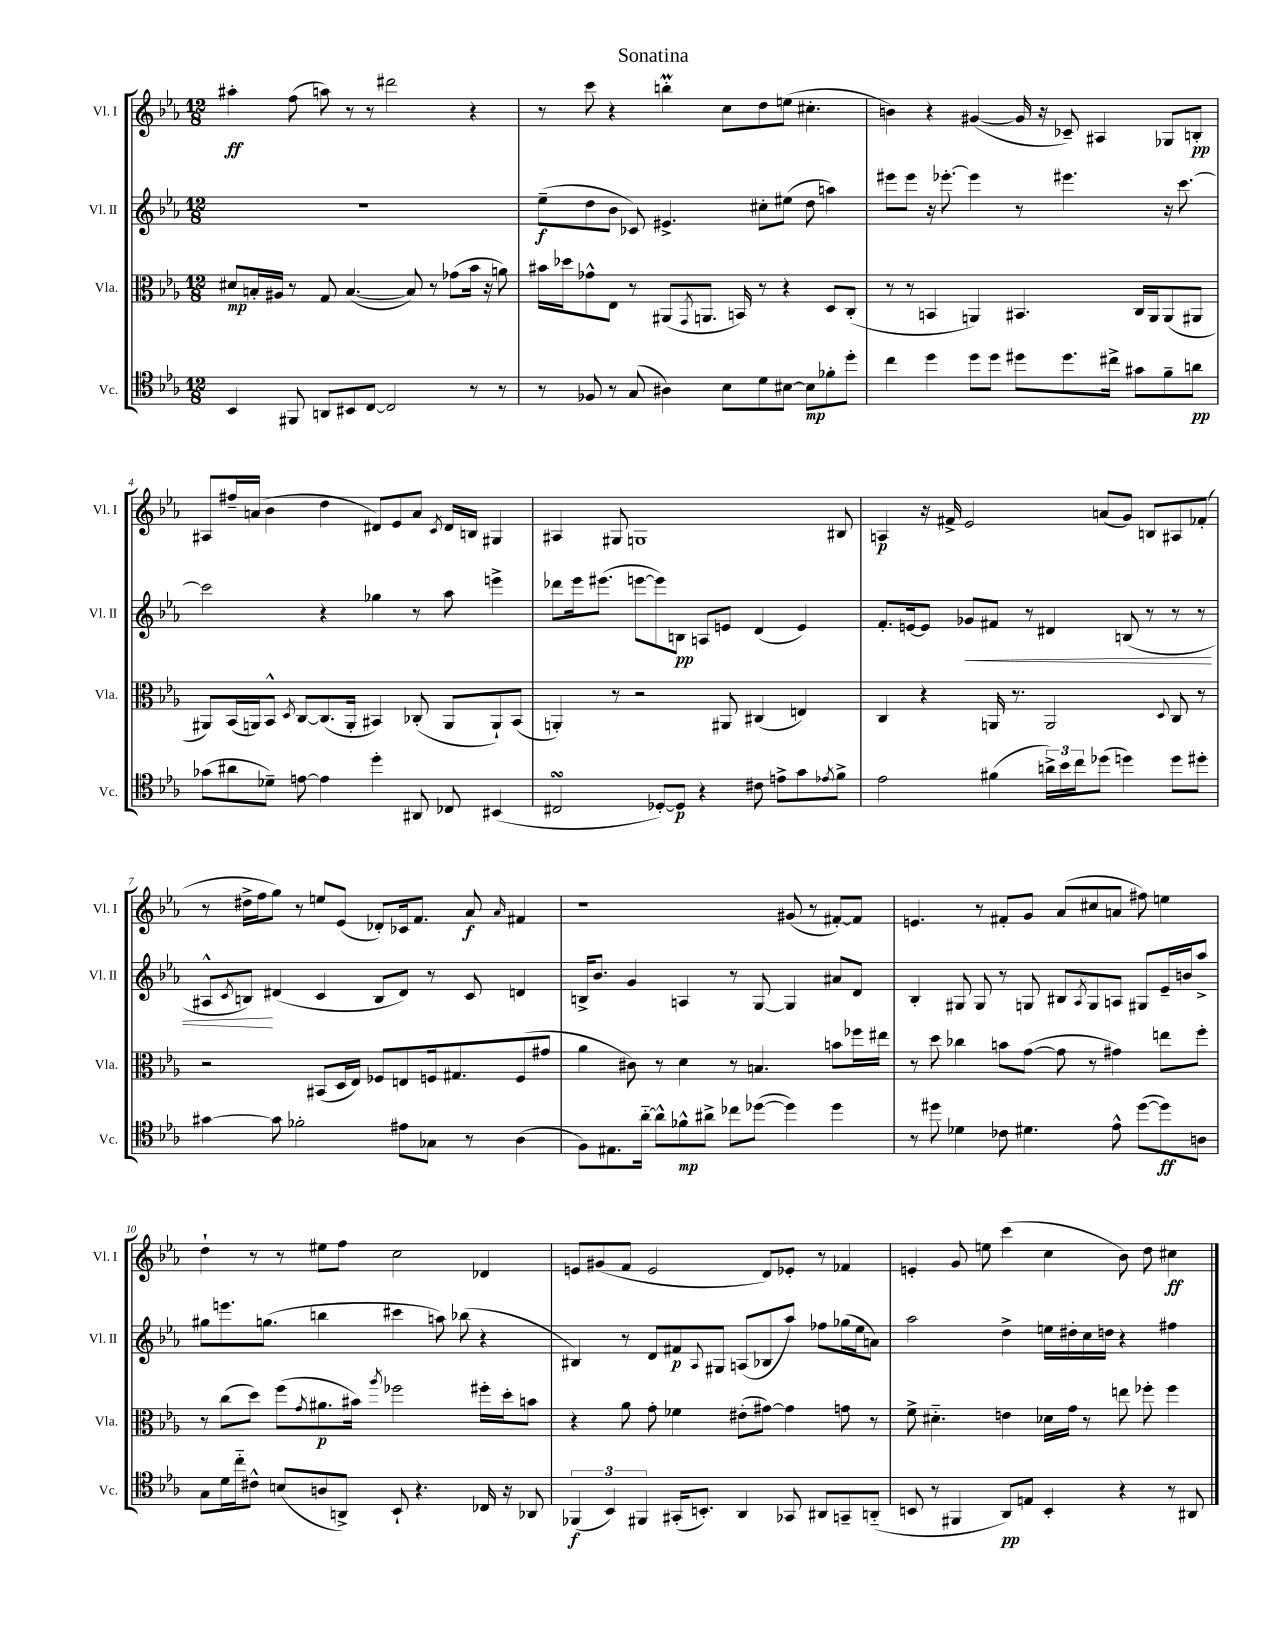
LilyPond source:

\header { title = "Sonatina" }
<<
\new StaffGroup <<
\new Staff = "s0" \with { instrumentName = "Vl. I" shortInstrumentName = "Vl. I" } {
    \clef treble \key ees \major \numericTimeSignature \time 12/8
    ais''4-.\ff f''8( a''8) r8 r8 dis'''2 r4 |
    r8 c'''8 r4 b''4-.\prall c''8 d''8 e''8( cis''4.-. |
    b'4) r4 gis'4~( gis'16 r16 ces'8--) ais4 ges8 b8-.\pp |
    ais8 fis''16-- a'16( bes'4 d''4 dis'8) ees'8 a'8 \acciaccatura { c'8 } dis'16 b16 gis4 |
    ais4 gis8 g1 bis8 |
    a4\p r16 fis'16-> ees'2 a'8( g'8) b8 ais8 fes'8-.( |
    r8 dis''16-> f''16 g''8) r8 e''8 ees'8( des'8-.) ces'16 f'8. aes'8\f \grace { aes'16 } fis'4 |
    r1 gis'8( r8 fis'8~-.) fis'8 |
    e'4. r8 fis'8-. g'8 aes'8( cis''8 a'8 fis''8) e''4 |
    d''4-! r8 r8 eis''8 f''8 c''2 des'4 |
    e'8 gis'8( f'8 e'2 d'8) ees'8-. r8 fes'4 |
    e'4-. g'8 e''8 c'''4( c''4 bes'8) d''8 cis''4\ff \bar "|." |
}
\new Staff = "s1" \with { instrumentName = "Vl. II" shortInstrumentName = "Vl. II" } {
    \clef treble \key ees \major \numericTimeSignature \time 12/8
    R1. |
    ees''8--\f( d''8 bes'8 ces'8) eis'4.-> cis''8-. eis''8( d''8 a''4) |
    eis'''8 eis'''8 r16 ees'''8.~-. ees'''4 r8 eis'''4. r16 c'''8.~ |
    c'''2 r4 ges''4 r8 aes''8 e'''4-> |
    des'''8 ees'''16 eis'''8.( e'''8~ e'''8) b8\pp a8 e'8 d'4( e'4) |
    f'8.-. e'16~ e'8 ges'8\< fis'8 r8 dis'4 b8( r8 r8 r8 |
    ais8-^ \acciaccatura { c'8 } b8\!) dis'4( c'4 b8 dis'8) r8 c'8 d'4 |
    b16-> bes'8. g'4 a4 r8 g8~ g4 ais'8 d'8 |
    bes4-. gis8 gis8 r8 g8 bis8 \acciaccatura { aes8 } g8 a8 gis8 ees'16-- b'16 aes''8-> |
    gis''8 e'''8. g''8.( b''4 cis'''4 a''8) bes''8( r4 |
    bis4) r8 d'8 fis'8\p \appoggiatura { aes8 } gis8 a8( bes8 aes''8) fes''8 ges''16( ees''16 a'8) |
    aes''2 d''4-> e''16 dis''16-. c''16 d''16 r4 fis''4 \bar "|." |
}
\new Staff = "s2" \with { instrumentName = "Vla." shortInstrumentName = "Vla." } {
    \clef alto \key ees \major \numericTimeSignature \time 12/8
    dis'8\mp b16-. ais16 r8 g8 b4.~( b8) r8 ges'8( bes'16 r16 a'8) |
    bis'16 des''16 ges'8-^ ees8 r8 ais,8( \acciaccatura { g,8 } a,8. b,16) r8 r4 d8 c8-.( |
    r8 r8 b,4 a,4) bis,4. c16 a,16 a,8( ais,8 |
    ais,8) bes,16( a,16) bes,8-^ \acciaccatura { d8 } c8~ c8.( a,16-. bis,4) ces8-.( a,8 a,8-!) bis,8( |
    a,4-.) r8 r2 ais,8 cis4( e4) |
    c4 r4 a,16 r8. a,2 \appoggiatura { d8 } c8 r8 |
    r2 bis,8( d16 ees16) fes8 e8 f16 gis8. f8( gis'8 |
    aes'4 cis'8) r8 d'4 r8 b4. b'8 fes''16 eis''16 |
    r8 d''8 ces''4 b'8 g'8~( g'8 r8 gis'4) e''8 f''8-. |
    r8 c''8( d''8) f''8( \acciaccatura { g'8 } ais'8.\p bis'16) \acciaccatura { aes''8 } fes''2 fis''16-. d''16-. b'8 |
    r4 aes'8 g'8-. fes'4 eis'8-.( gis'8~) gis'4 g'8 r8 |
    f'8-> dis'4.-_ e'4 des'16 g'16 r8 e''8 fes''8-. fes''4 \bar "|." |
}
\new Staff = "s3" \with { instrumentName = "Vc." shortInstrumentName = "Vc." } {
    \clef tenor \key ees \major \numericTimeSignature \time 12/8
    bes,4 fis,8 a,8 bis,8 c8~ c2 r8 r8 |
    r8 fes8 r8 g8( ais4) bes8 d'8 bis8~ bis8\mp fes'8-. d''8-. |
    c''4 d''4 d''8 d''8 dis''8 dis''8. cis''16-> gis'8 f'8-- a'8\pp |
    ges'8( ais'8 des'8--) e'8~ e'4 d''4-. ais,8 ces8 bis,4( |
    cis2\turn des8~-.) des8\p r4 cis'8 e'8-> g'8 \acciaccatura { ees'8 } f'8-> |
    ees'2 fis'4( \tuplet 3/2 { a'16->) bes'16 c''16 } des''8( d''4) d''8 dis''8-. |
    gis'4~ gis'8 fes'2-. eis'8 ges8 r8 aes4( |
    f8) eis8. aes'16~-_ aes'8-^ fes'8-^\mp ais'8-> ces''8 des''8~( des''4) des''4 |
    r8 dis''8 des'4 ces'8 dis'4. ees'8-^ dis''8~( dis''8\ff) a8 |
    g8 d'16 c''16-_ cis'8-^ b8( a8 a,8->) bes,8-! r4. ces16 r16 aes,8 |
    \tuplet 3/2 { fes,4\f( bes,4) fis,4 } gis,16-.( b,8.-.) aes,4 ges,8 ais,8 g,8-- a,8-_( |
    b,8 r8 fis,4 aes,8\pp) e8 b,4-. r4 r8 ais,8 \bar "|." |
}
>>
>>
